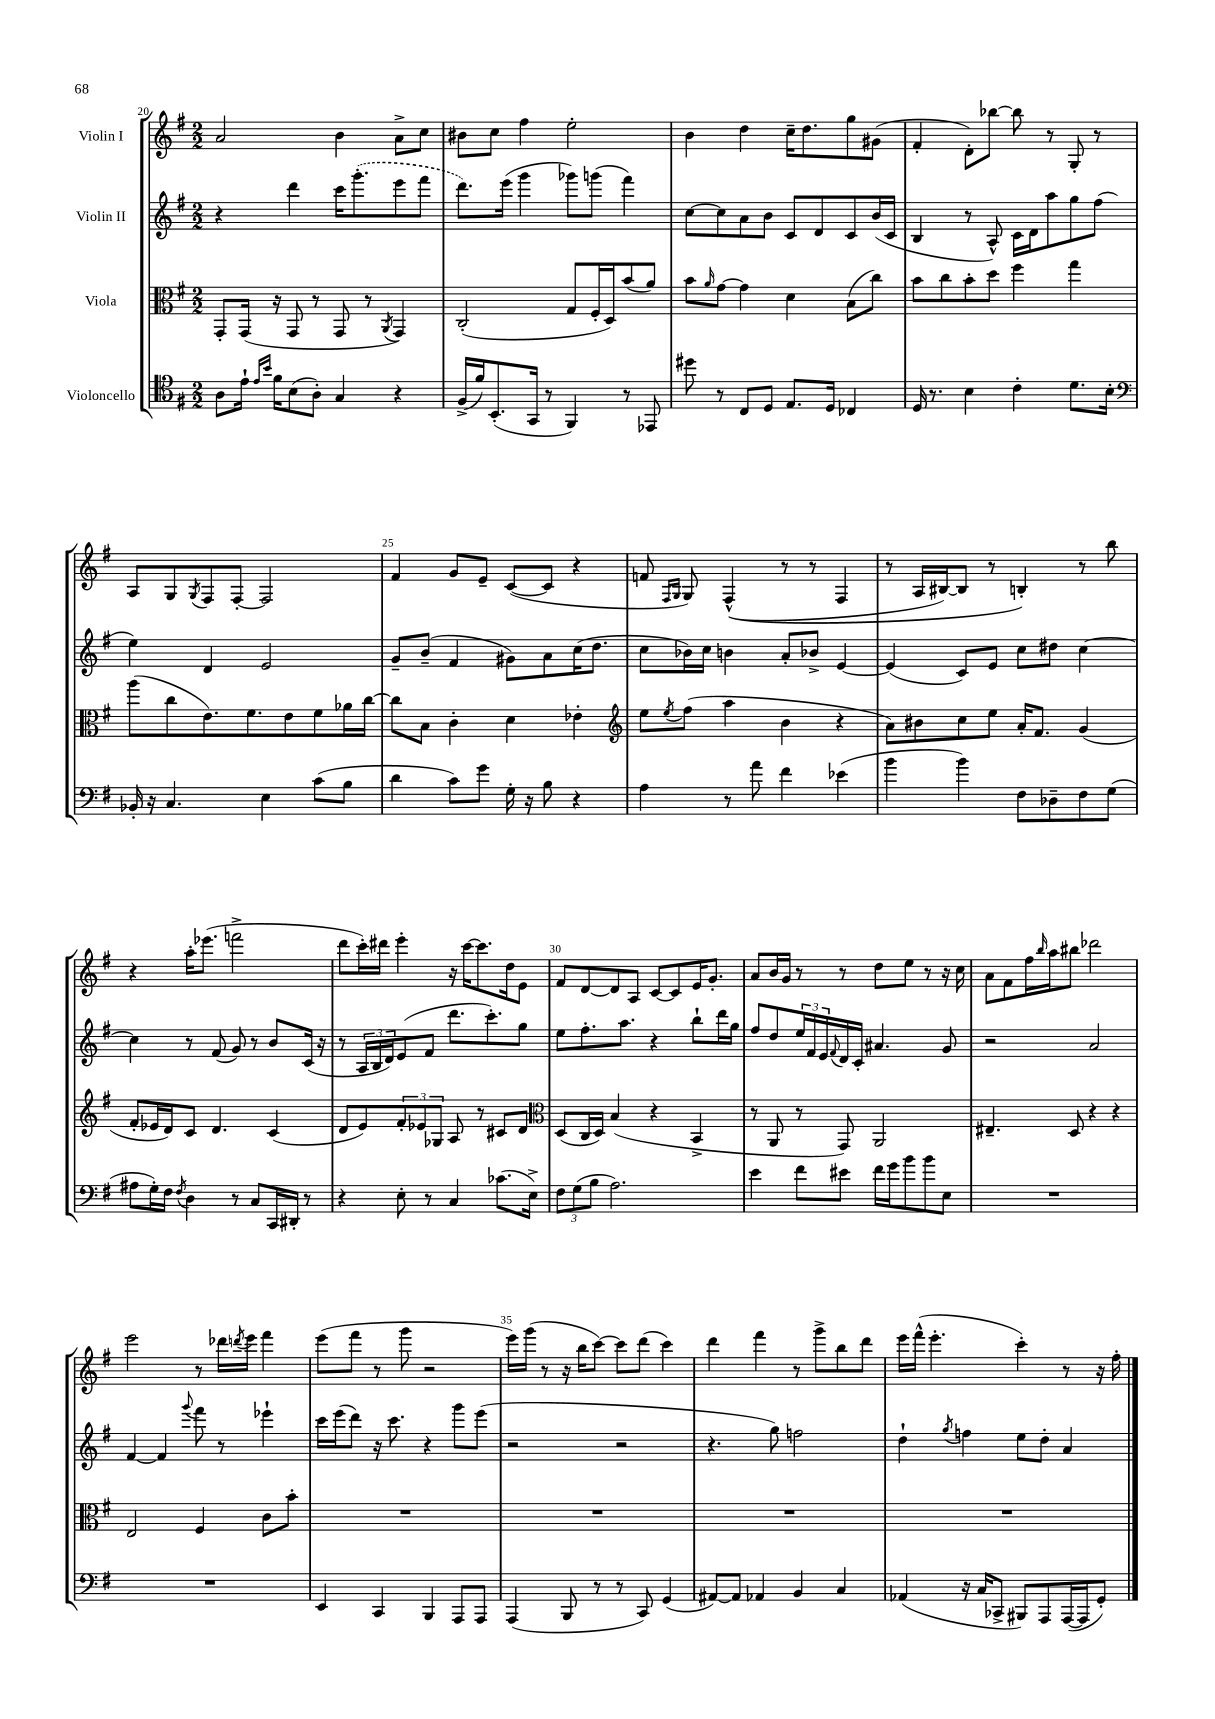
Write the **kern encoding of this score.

**kern	**kern	**kern	**kern
*part4	*part3	*part2	*part1
*staff4	*staff3	*staff2	*staff1
*I"Violoncello	*I"Viola	*I"Violin II	*I"Violin I
*clefC4	*clefC3	*clefG2	*clefG2
*k[f#]	*k[f#]	*k[f#]	*k[f#]
*M2/2	*M2/2	*M2/2	*M2/2
=20	=20	=20	=20
8A\L	8GG'/L	4r	2a/
16e`\Jk	(16GG/Jk	.	.
16qqe/LL	.	.	.
16qqb/JJ	.	.	.
16f#\KL	16r	.	.
(8B\	8GG/	4ddd\	.
8A'\J)	8r	.	.
4G/	8GG/	16ccc\KL	4b\
.	.	(8.ggg'\	.
.	8r	.	.
.	8qAA/	.	.
4r	4GG/)	8eee\	8a^\L
.	.	8fff#\J	8cc\J
=21	=21	=21	=21
(16F#^/LL	(2C'/	8.ddd\L)	8b#X\L
16f#/J)	.	.	.
(8.BB'/	.	.	8cc\J
.	.	(16eee\Jk	.
.	.	4ggg\	4ff#\
16GG/Jk	.	.	.
8r	.	.	.
4FF#/)	8G/L	8ggg-X\L)	2ee'\
.	16F#'/L	(8gggn\J	.
.	16D/J)	.	.
8r	(8b/	4fff#\)	.
8EE-X/	8a/J)	.	.
=22	=22	=22	=22
8dd#X\	8b\L	[8cc\L	4b\
.	16qqa/	.	.
8r	[8g\J	8cc\]	.
8C/L	4g\]	8a\	4dd\
8D/J	.	8b\J	.
8.E/L	4d\	8c/L	16cc~\KL
.	.	.	8.dd\
.	.	8d/	.
16D/Jk	.	.	.
4C-X/	(8B\L	8c/	8gg\
.	8cc\J)	(16b/L	(8g#X\J
.	.	16c/JJ	.
=23	=23	=23	=23
16D/	8b\L	4B/	4f#'/
8.r	.	.	.
.	8cc\	.	.
4B\	8b'\	8r	8d'\L)
.	8dd\J	8A^^/)	[8bb-X\J
4c'\	4ff#\	16c\LL	8bb-\]
.	.	16d\J	.
.	.	8aa\	8r
8.d\L	4gg\	8gg\	8G'/
.	.	(8ff#\J	8r
16B'\Jk	.	.	.
!!LO:LB:g=z
=24	=24	=24	=24
*clefF4	*	*	*
16BB-X'/	(8aa\L	4ee\)	8A/L
16r	.	.	.
4.C/	8cc\	.	8G/
.	.	.	8qG/
.	8.e\)	4d/	8F#/
.	.	.	[8F#'/J
.	8.f#\	.	.
4E\	.	2e/	2F#/]
.	8e\	.	.
(8c\L	8f#\	.	.
8B\J	16a-X\L	.	.
.	[16cc\JJ	.	.
=25	=25	=25	=25
4d\	8cc\L]	8g~/L	4f#/
.	8B\J	(8b~/J	.
8c\L)	4c'\	4f#/	8g/L
8g\J	.	.	8e~/J
16G'\	4d\	8g#X\L)	([8c/L
16r	.	.	.
8B\	.	8a\	8c/J]
4r	4e-X'\	(16cc\K	4r
.	.	8.dd\J	.
=26	=26	=26	=26
*	*clefG2	*	*
4A\	8ee\L	8cc\L	8fn/
.	.	.	16qqF#/LL
.	8qee/	.	16qqG/JJ
.	(8ff#\J	16b-X\L)	8G/)
.	.	16cc\JJ	.
8r	4aa\	4bn\	((4F#^^/
8a\	.	.	.
4f#\	4b\	8a'/L	8r
.	.	8b-X^/J	8r
(4e-X\	4r	[4e/	4F#/
=27	=27	=27	=27
4b\	8a\L)	(4e/]	8r
.	8b#X\	.	16A/LL
.	.	.	[16B#X/J)
4b\)	8cc\	8c/L)	8B#/J]
.	8ee\J	8e/J	8r
8F#\L	16a'/KL	8cc\L	4Bn'/)
.	8.f#/J	.	.
8D-X~\	.	8dd#X\J	.
8F#\	(4g/	[4cc\	8r
(8G\J	.	.	8bb\
!!LO:LB:g=z
=28	=28	=28	=28
8A#X\L	8f#'/L	4cc\]	4r
16G'\L)	16e-X/L	.	.
16F#\JJ	16d/J)	.	.
8qF#/	.	.	.
4D\	8c/J	8r	16aa'\KL
.	.	.	(8.eee-X\J
.	4.d/	(8f#/	.
8r	.	8g/)	2fffn^\
8C/L	.	8r	.
16CC/L	(4c/	8b/L	.
16DD#X'/JJ	.	.	.
8r	.	(16c/Jk	.
.	.	16r	.
=29	=29	=29	=29
4r	8d/L	8r	8ddd\L
.	8e/)	24A/LL	16ccc'\L)
.	.	24B/	.
.	.	.	16ddd#X\JJ
.	.	24d/J)	.
8E'\	12f#'/	(8e/	4eee'\
.	12e-X/	.	.
8r	.	8f#/J	.
.	12G-X/J	.	.
4C/	8A/	8.ddd\L	16r
.	.	.	[16ccc\KL
.	8r	.	8.ccc\]
.	.	8.ccc'\)	.
(8.c-X\L	8c#X/L	.	.
.	.	.	16dd\k
.	8d/J	8gg\J	8e\J
16E^\Jk)	.	.	.
=30	=30	=30	=30
*	*clefC3	*	*
12F#\L	(8D/L	8ee\L	8f#/L
(12G\	.	.	.
.	16C/L	8.ff#'\	[8d/
12B\J	.	.	.
.	16D/JJ)	.	.
2.A\)	(4B/	.	8d/]
.	.	8.aa\J	.
.	.	.	8A/J
.	4r	4r	[8c/L
.	.	.	8c/]
.	4BB^/	8bb`\L	16e/K
.	.	.	8.g'/J
.	.	16ddd\L	.
.	.	16gg\JJ	.
=31	=31	=31	=31
4e\	8r	8ff#/L	8a/L
.	8AA/	8dd/	16b/L
.	.	.	16g/JJ
8f#\L	8r	24ee/L	8r
.	.	24f#/	.
.	.	24e/	.
.	.	8qqf#/	.
8e#X\J	8GG/)	16d/	8r
.	.	16c'/JJ	.
16f#\LL	2AA/	4.a#X/	8dd\L
16g\J	.	.	.
8b\	.	.	8ee\J
8b\	.	.	8r
8E\J	.	8g/	16r
.	.	.	16cc\
=32	=32	=32	=32
1r	4.E#X~/	2r	8a\L
.	.	.	8f#\
.	.	.	16ff#\L
.	.	.	16qqbb/
.	.	.	16aa\J
.	8D/	.	8bb#X\J
.	4r	2a/	2ddd-X\
.	4r	.	.
!!LO:LB:g=z
=33	=33	=33	=33
1r	2E/	[4f#/	2eee\
.	.	4f#/]	.
.	.	8qqggg/	.
.	4F#/	8fff#\	8r
.	.	8r	16ddd-X\LL
.	.	.	8qdddn/
.	.	.	16eee\JJ
.	8c\L	4eee-X`\	4fff#\
.	8b'\J	.	.
=34	=34	=34	=34
4EE/	1r	16ccc\LL	(8eee\L
.	.	(16eee\J	.
.	.	8ddd\J)	8fff#\J
4CC/	.	16r	8r
.	.	8.ccc\	.
.	.	.	8ggg\
4BBB/	.	4r	2r
8AAA/L	.	8ggg\L	.
8AAA/J	.	(8eee\J	.
=35	=35	=35	=35
(4AAA/	1r	2r	16eee\LL)
.	.	.	(16ggg\JJ
.	.	.	8r
8BBB/	.	.	16r
.	.	.	16bb\KL
8r	.	.	[8ccc\J)
8r	.	2r	8ccc\L]
8CC/)	.	.	(8ddd\J
(4GG/	.	.	4ccc\)
=36	=36	=36	=36
[8AA#X/L)	1r	4.r	4ddd\
8AA#/J]	.	.	.
4AA-X/	.	.	4fff#\
.	.	8gg\)	.
4BB/	.	2ffn\	8r
.	.	.	8ggg^\L
4C/	.	.	8bb\
.	.	.	8ddd\J
=37	=37	=37	=37
(4AA-X/	1r	4dd`\	16eee\LL
.	.	.	(16fff#^^\JJ
.	.	.	4.eee'\
.	.	8qgg/	.
16r	.	4ffn\	.
16C/KL	.	.	.
8CC-X^/J	.	.	.
8BBB#X/L)	.	8ee\L	4ccc'\)
8AAA/	.	8dd'\J	.
([16AAA/L	.	4a/	8r
16AAA/J]	.	.	.
8GG'/J)	.	.	16r
.	.	.	16ff#'\
==	==	==	==
*-	*-	*-	*-
